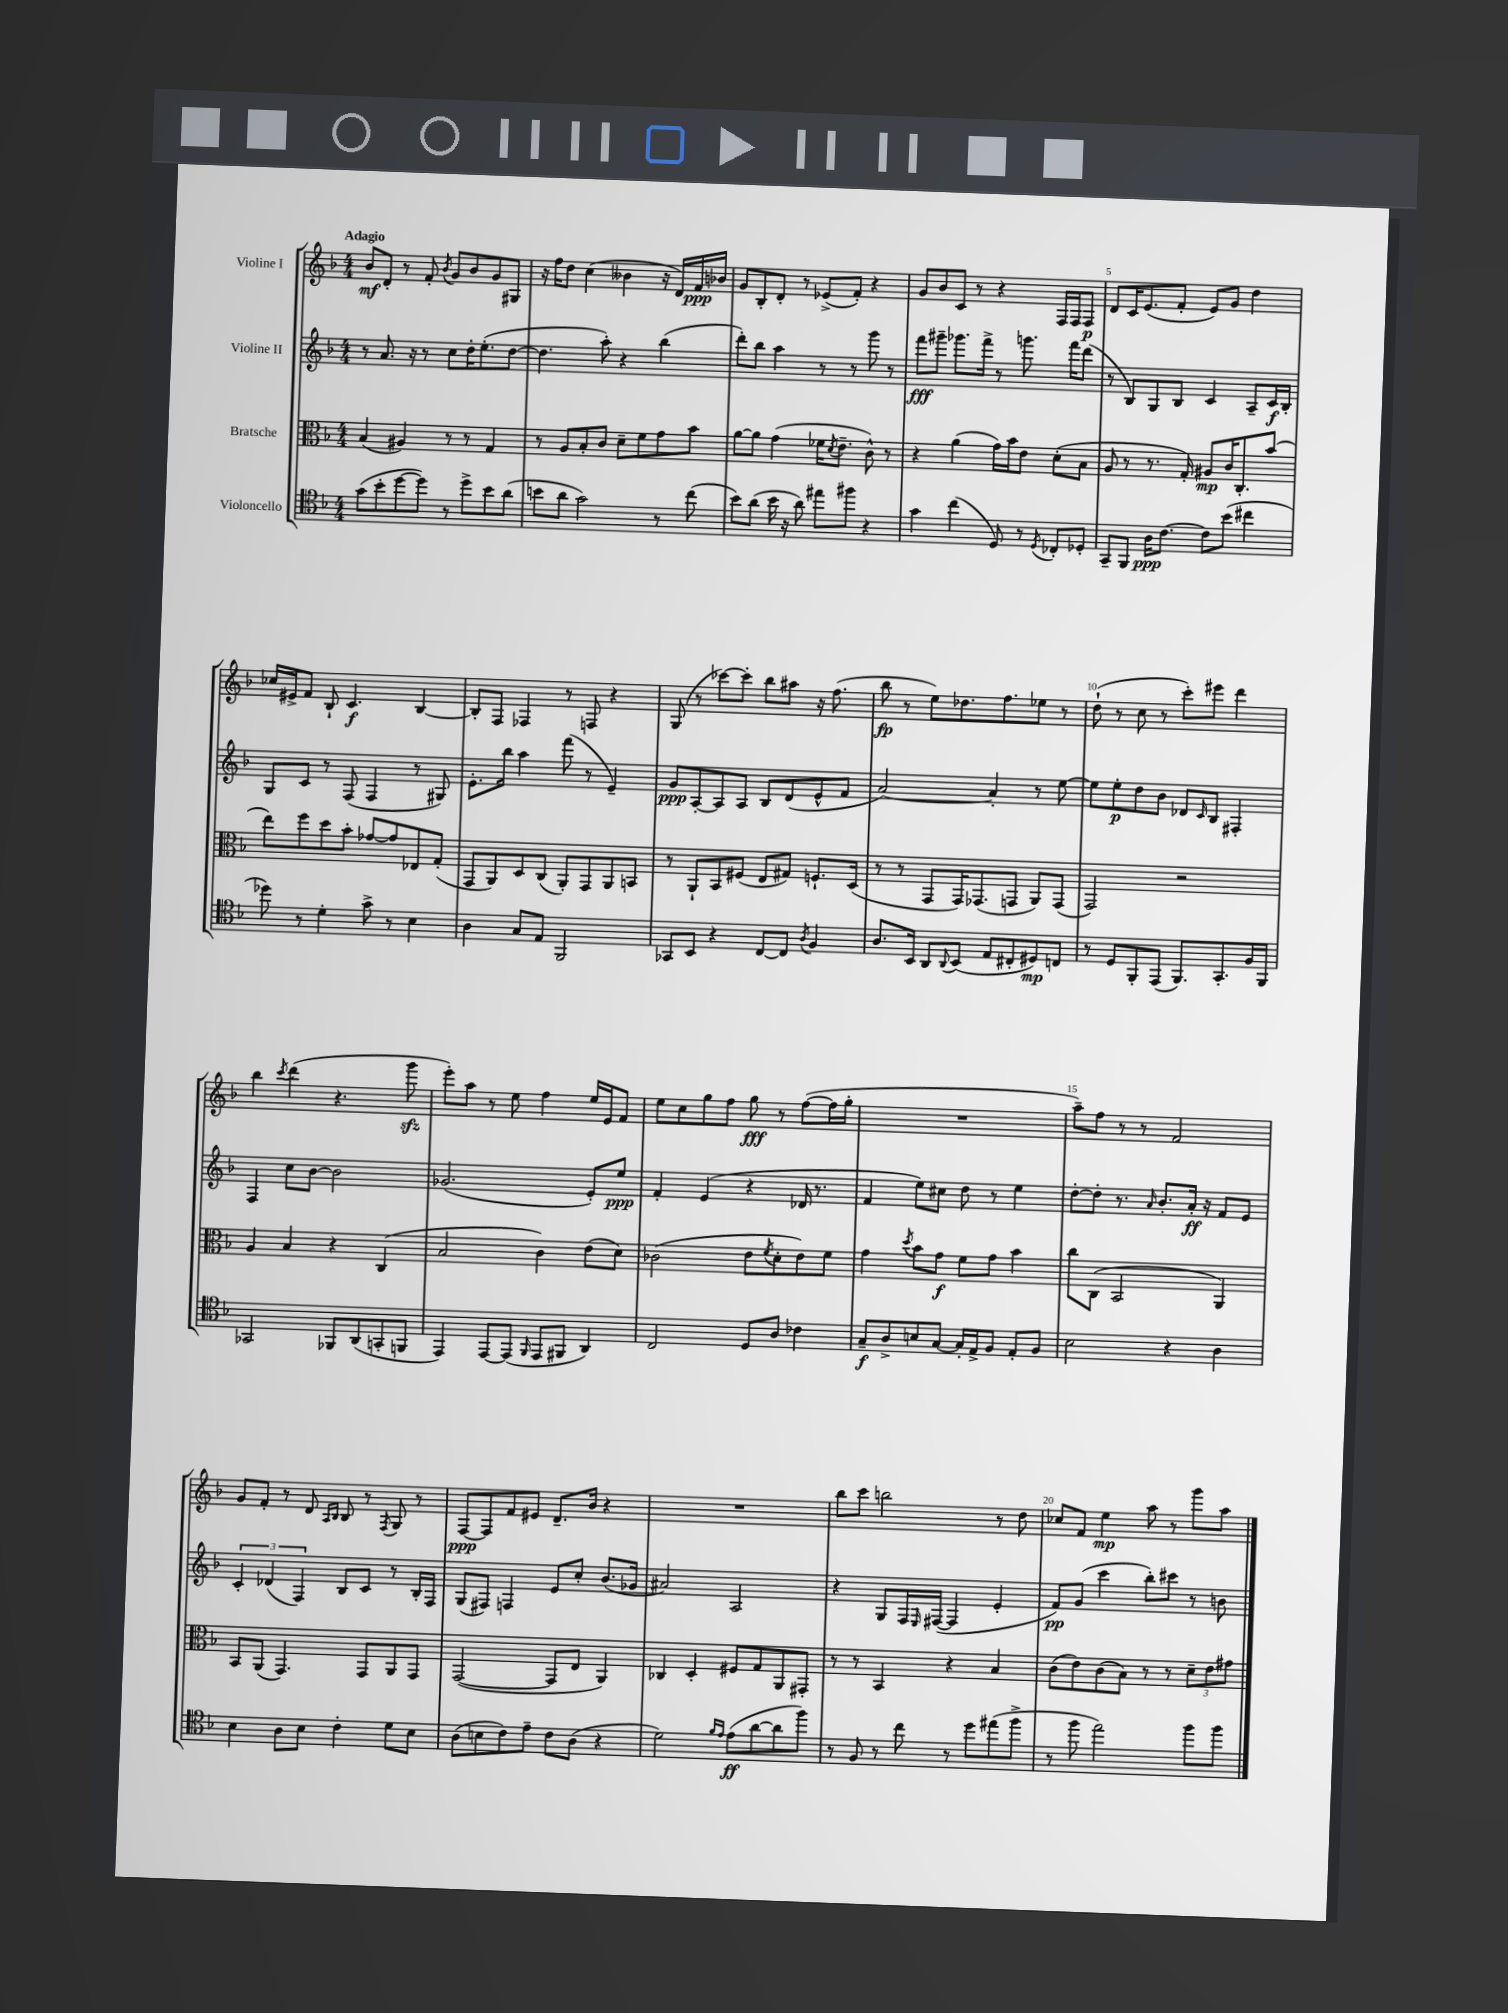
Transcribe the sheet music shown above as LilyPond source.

<<
\new StaffGroup <<
\new Staff = "s0" \with { instrumentName = "Violine I" } {
    \clef treble \key f \major \numericTimeSignature \time 4/4 \tempo "Adagio"
    bes'8\mf d'8-. r8 f'8-. \acciaccatura { bes'8 } g'8 bes'8 g'8 gis8 |
    r16 f''16 d''8 c''4( beses'4 r16 d'16) f'16\ppp bes'16 |
    g'8 bes8-. d'8-. r8 ees'8->( f'8-.) r4 |
    g'8 bes'8 c'8 r8 r4 f16 f16 f8\p |
    d'8 c'16 e'8.( f'8-. e'8) g'8 d''4 |
    ces''16 eis'16-> f'8 bes8-! c'4.\f bes4~ |
    bes8-. f8 fes4 r8 f8 r4 |
    g8( r8 ces'''8~) ces'''8-. bes''8 ais''8 r16 f''8.( |
    bes''8\fp r8 e''8) des''8. f''8. ees''8 r8 |
    d''8-!( r8 c''8 r8 c'''8-.) eis'''8 d'''4 |
    bes''4 \acciaccatura { c'''8 } d'''4( r4. g'''8\sfz |
    e'''8-.) a''8 r8 e''8 f''4 e''16 e'16 f'8 |
    e''8 c''8 g''8 f''8 g''8\fff r8 f''8~( f''16 g''16-. |
    R1 |
    a''8--) f''8 r8 r8 f'2 |
    g'8 f'8-. r8 d'8 \grace { a16 bes16 } bes8 r8 \acciaccatura { f8 } g8 r8 |
    f8~\ppp f8 f'8 eis'8 d'8.-- bes'16 r4 |
    R1 |
    bes''8 c'''8 b''2 r8 d''8 |
    ces''8 f'8 e''4\mp a''8 r8 g'''8 a''8 \bar "|." |
}
\new Staff = "s1" \with { instrumentName = "Violine II" } {
    \clef treble \key f \major \numericTimeSignature \time 4/4
    r8 a'8. r16 r8 c''8 d''16-. e''8.-.( d''8~ |
    d''4. a''8-.) r4 bes''4( |
    d'''8-.) bes''8 a''4 r8 r8 g'''8 r8 |
    f'''8\fff gis'''8-- ges'''8. f'''16-> r8 g'''8. f'''16 d'''8( |
    r8 bes8) g8 bes8 c'4 a8-- c'16\f bes16-. |
    g8 c'8 r8 f8( f4 r8 gis8) |
    e'8.-. bes''16 a''4 f'''8( r8 e'4--) |
    g'8\ppp a8~-. a8 a8 bes8 d'8( e'8-^ f'8 |
    a'2~) a'4-. r8 e''8~ |
    e''8 e''8-.\p d''8 bes'8 des'8 \grace { c'16 } bes8 fis4-. |
    f4 c''8 bes'8~ bes'2 |
    ges'2.( e'8-.) e''8\ppp |
    f'4-. e'4( r4 des'16 r8. |
    f'4 e''8) cis''8 d''8 r8 e''4 |
    d''8~-. d''8-. r8. \grace { a'16 } bes'8.-. a'16-.\ff r16 f'8 e'8 |
    \tuplet 3/2 { c'4-. des'4( f4) } bes8 c'8 r8 bes16-. f16 |
    g8( fis8) f4 e'8 c''8-. bes'8.( ges'16 |
    ais'2) a2 |
    r4 g8 f16 \grace { e16 } fis16~( fis4 e'4-. |
    f'8\pp) g'8( c'''4 bes''8-.) cis'''8 r8 b'8 \bar "|." |
}
\new Staff = "s2" \with { instrumentName = "Bratsche" } {
    \clef alto \key f \major \numericTimeSignature \time 4/4
    bes4( ais4) r8 r8 g4 |
    r8 a8 bes8-. c'8 d'8-- f'8 g'8 bes'8 |
    a'8~ a'8 g'4( fes'16 \acciaccatura { d'8 } e'8.-- c'8-^) r8 |
    r4 a'4( g'16) bes'16 e'8 d'8-.( bes8 |
    a8 r8 r8. g16-.) ais8\mp c'16 c8.-. bes'8( |
    e''8) f''8 d''8 bes'8-. ges'8~ ges'8 ees8 g8-.( |
    g,8 a,8) d8 c8( a,8-.) g,8 a,8 b,8 |
    r8 a,8-! bes,8 fis8( e8 gis8) f8.-! d16( |
    r8 r8 g,8 g,16) ges,8.( g,8 a,8) g,8( |
    g,2) r2 |
    a4 bes4 r4 c4( |
    bes2 c'4) e'8( d'8) |
    ces'2( e'8 \acciaccatura { f'8 } d'8-. e'8) f'8 |
    g'4 \acciaccatura { d''8 } bes'8 g'8\f f'8 g'8 bes'4 |
    c''8 c8( bes,2 a,4) |
    bes,8 a,8( g,4.) g,8 a,8 g,8 |
    g,2~( g,8 e8 a,4) |
    ces4 d4-. fis8 g8 a,8 gis,8-. |
    r8 r8 bes,4 r4 bes4 |
    c'8( e'8) c'8( bes8) r8 r8 \tuplet 3/2 { d'8-- e'8 gis'8 } \bar "|." |
}
\new Staff = "s3" \with { instrumentName = "Violoncello" } {
    \clef tenor \key f \major \numericTimeSignature \time 4/4
    g'8( bes'8-. d''8~ d''8) r8 d''8-> bes'8 a'8( |
    b'8 a'8 g'2) r8 c''8( |
    bes'8) a'8( bes'16 r16 a'8) eis''8 fis''8 r4 |
    g'4 c''4( d8) r8 \acciaccatura { d8 } ces8-. des8-. |
    g,8-- f,8 a16\ppp c'8.~ c'8 bes'8( cis''4 |
    des''8) r8 d'4-. g'8-> r8 bes4 |
    a4 g8 e8 f,2 |
    ges,8 bes,8 r4 c8~ c8 \acciaccatura { a8 } f4 |
    a8. bes,16 a,8 \appoggiatura { a,8 } bes,8( e8 cis8-. dis8\mp) c8 |
    r8 d8 f,8-. e,8( f,8.) g,8.-. f16 f,16 |
    ges,2 fes,8 a,8( g,8-. f,8 |
    e,4) e,8~ e,8( \grace { f,16 } e,8 fis,8 a,4) |
    c2 d8 a8 ces'4 |
    g8--\f a8-> b8 g8~ g16-. e16-> f8 e8-. f8 |
    bes2 r4 a4 |
    bes4 a8 bes8 c'4-. d'8 bes8 |
    a8( b8 c'8) e'8-- c'8 a8( r4 |
    d'2) \grace { f'16 e'16 } e'8\ff( a'8~ a'8 f''8) |
    r8 f8 r8 c''8 r8 d''8 eis''8( f''8-> |
    r8 f''8 e''2) f''8 f''8 \bar "|." |
}
>>
>>
\layout { \context { \Score \override BarNumber.break-visibility = ##(#f #t #t) barNumberVisibility = #(every-nth-bar-number-visible 5) } }
